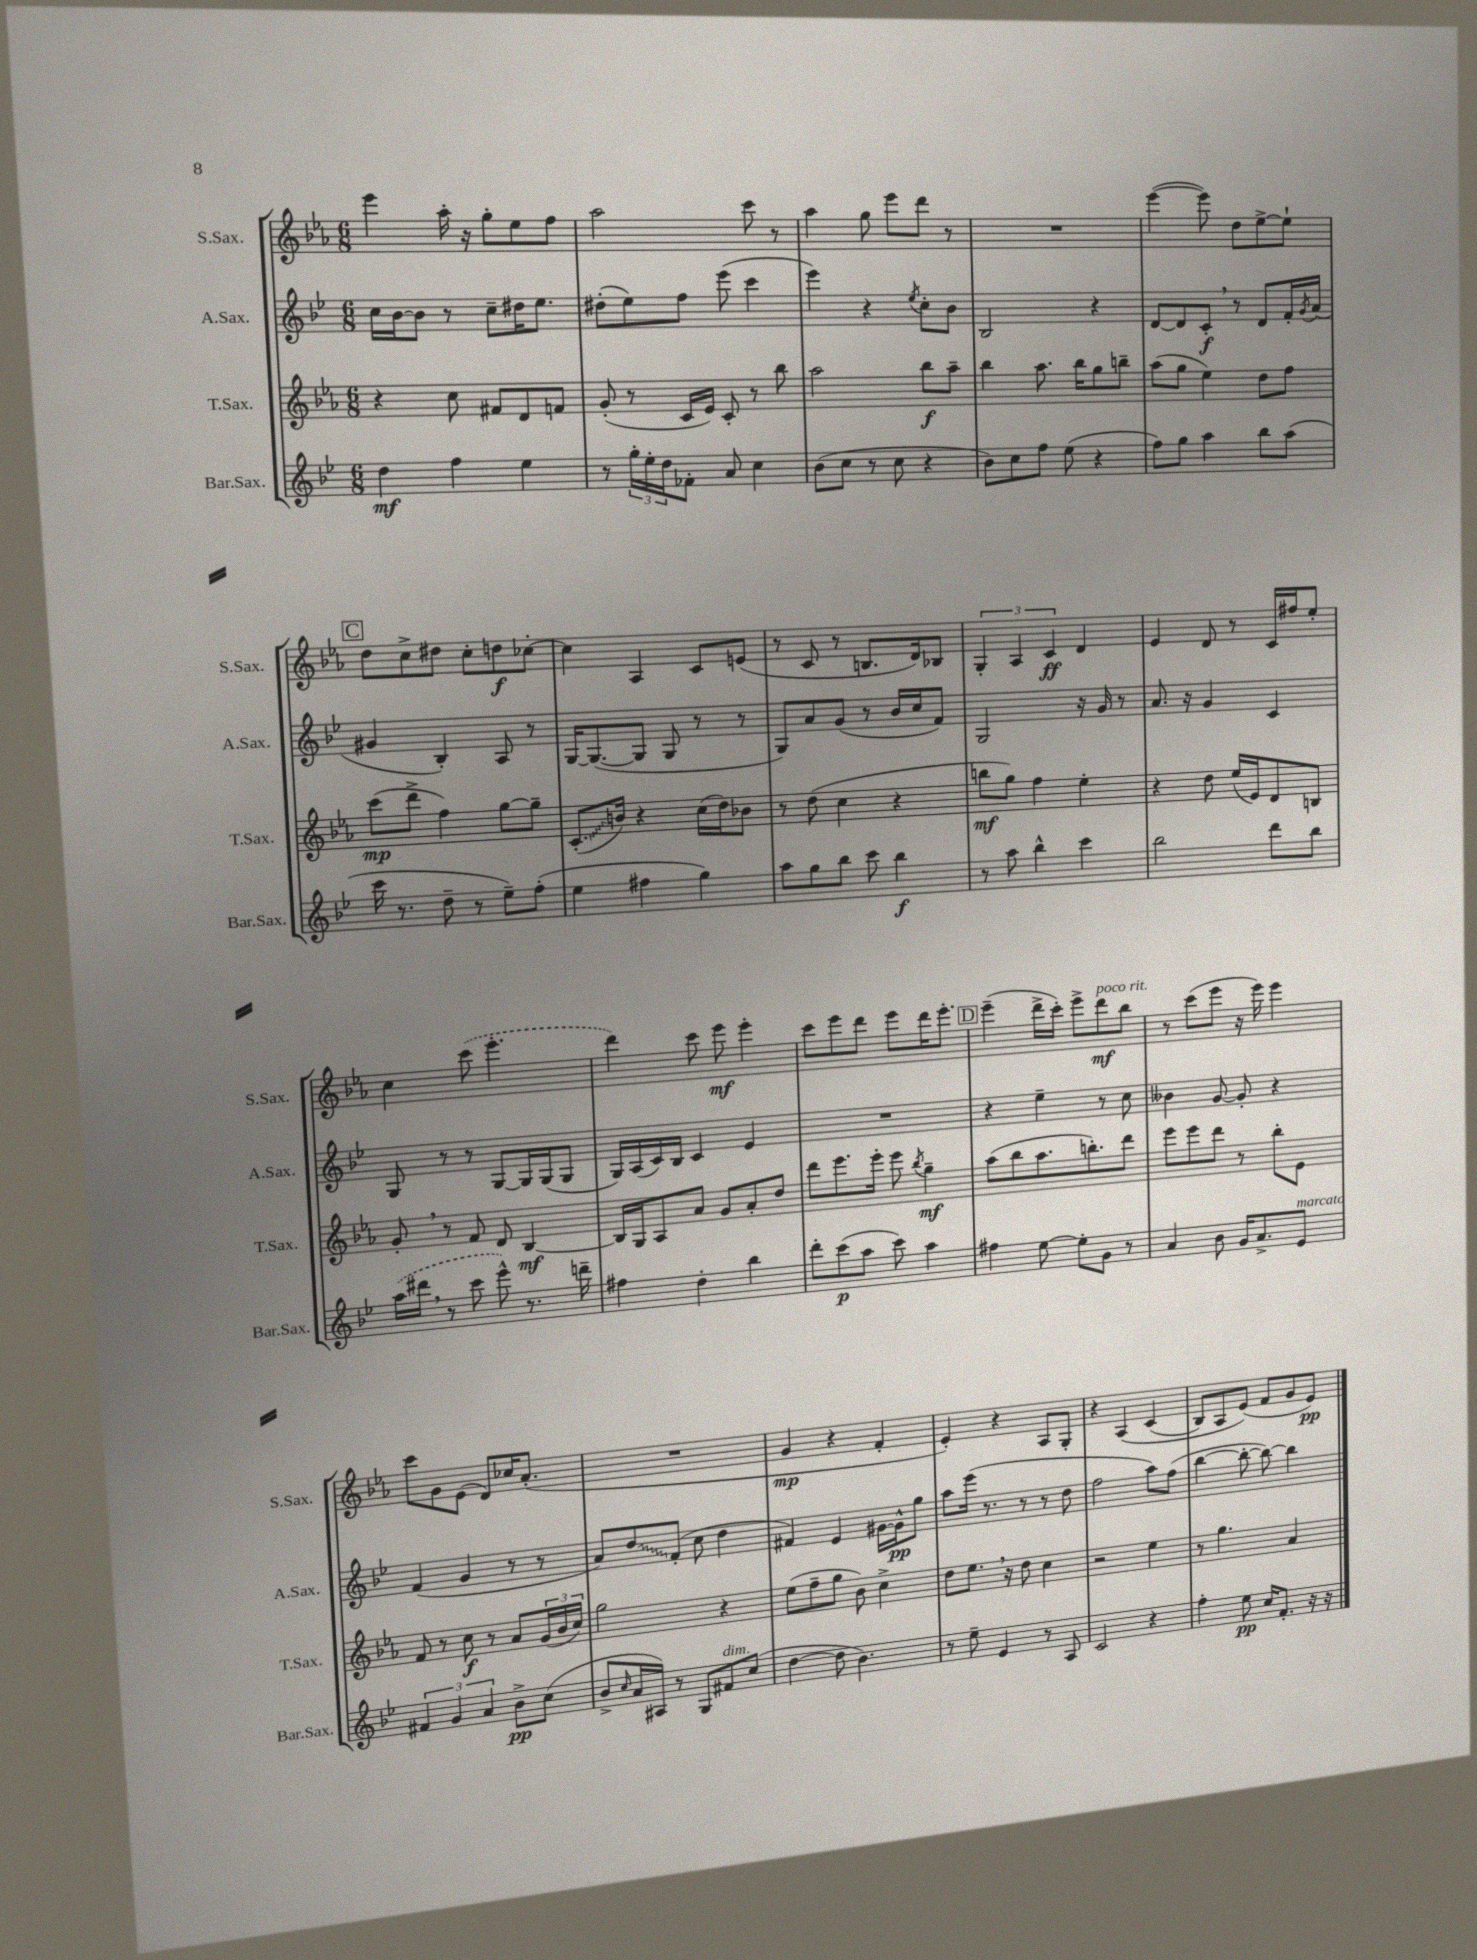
<<
\new StaffGroup <<
\new Staff = "s0" \with { instrumentName = "S.Sax." shortInstrumentName = "S.Sax." } {
    \clef treble \key ees \major \numericTimeSignature \time 6/8
    ees'''4 aes''16-. r16 g''8-. ees''8 f''8 |
    aes''2 c'''8 r8 |
    aes''4 g''8 ees'''8 d'''8 r8 |
    R2. |
    ees'''4~( ees'''8) d''8 ees''8~-> ees''8-! |
    \mark \markup { \box "C" } d''8 c''8-> dis''8 c''8-. d''8\f ces''8~-. |
    ces''4 aes4 c'8 e'8( |
    r8 c'8 r8 b8. d'16) bes8 |
    \tuplet 3/2 { g4-. aes4 c'4\ff } d'4 |
    ees'4 d'8 r8 c'16 fis''16 ees''8-. |
    c''4 \once \slurDashed c'''8( ees'''4.-. |
    d'''4) c'''8 ees'''8\mf ees'''4-. |
    c'''8 ees'''8 d'''8 ees'''8 d'''16 ees'''8.-. |
    \mark \markup { \box "D" } ees'''4--( d'''16-> c'''16-.) ees'''8-> d'''8\mf^\markup { \italic "poco rit." } bes''8 |
    r8 c'''8( ees'''8 r16 ees'''16) ees'''4 |
    c'''8 g'8 ees'8( d'8) ces''16 aes'8.-.( |
    R2. |
    g'4\mp r4 f'4-. |
    ees'4-.) r4 aes8 g8-. |
    r4 aes4\( c'4( |
    bes8) aes8 ees'8(\) f'8 g'8 ees'8\pp) \bar "|." |
}
\new Staff = "s1" \with { instrumentName = "A.Sax." shortInstrumentName = "A.Sax." } {
    \clef treble \key bes \major \numericTimeSignature \time 6/8
    c''16 bes'16~ bes'8 r8 c''8-- dis''16 ees''8. |
    dis''8-.( ees''8) f''8 ees'''8( c'''4 |
    ees'''4) r4 \acciaccatura { ees''8 } c''8-. bes'8 |
    bes2 r4 |
    d'8~ d'8 c'8-.\f \breathe r8 d'8 f'16-. \acciaccatura { g'8 } a'16( |
    \mark \markup { \box "C" } gis'4 bes4-.) a8 r8 |
    g16~ g8.~( g8 g8 r8 r8 |
    g8) a'8 g'8( r8 bes'16 c''16 f'8) |
    g2 r16 g'16 r8 |
    a'8. r16 g'4 c'4 |
    g8 r8 r8 g8~ g16 g16( g8 |
    g16) a16( c'16) bes16 c'4 ees'4 |
    R2. |
    \mark \markup { \box "D" } r4 ees''4-- r8 c''8 |
    beses'4 g'8~ g'8-. r4 |
    f'4( g'4 r8 r8 |
    a'8) \once \override Glissando.style = #'zigzag d''8\glissando f'8-.( c''8 d''4 |
    fis'4) ees'4 gis'16~ gis'16-^\pp g''8 |
    a''8 ees'''16( r8. r8 r8 d''8 |
    f''2 a''8) f''8( |
    bes''4~ bes''8~-. bes''8~) bes''4 \bar "|." |
}
\new Staff = "s2" \with { instrumentName = "T.Sax." shortInstrumentName = "T.Sax." } {
    \clef treble \key ees \major \numericTimeSignature \time 6/8
    r4 c''8 fis'8 d'8 f'8 |
    g'8-.( r8 c'16 ees'16) c'8-. r8 bes''8 |
    aes''2 bes''8\f aes''8-- |
    bes''4 aes''8. bes''16 g''8 b''8-- |
    aes''8( g''8 ees''4) d''8 f''8 |
    \mark \markup { \box "C" } c'''8\mp( d'''8-> f''4) g''8~ g''8-- |
    \once \override Glissando.style = #'zigzag c'8.-.\glissando( b'16) r4 c''16( d''16) bes'8 |
    r8 d''8( c''4 r4 |
    b''8\mf g''8) f''4 ees''4-. |
    r4 d''8 ees''16( ees'16) d'8 b8 |
    g'8-. \breathe r8 f'8 d'8 bes4~\mf |
    bes16 g16 aes8 aes'8 g'8 aes'8-. d''8 |
    d'''8 ees'''8. ees'''16-. ees'''8 \acciaccatura { bes''8 } g''4--\mf |
    \mark \markup { \box "D" } aes''8( bes''8 aes''8. b''8.-.) d'''8 |
    ees'''8 ees'''8 d'''8 r8 bes''8-. ees'8 |
    f'8 r8 c''8\f r8 aes'8 \tuplet 3/2 { g'16( bes'16 c''16) } |
    g''2 r4 |
    ees''8( f''8-- g''8 bes'8) c''4-> |
    d''8 ees''8. \breathe r16 d''8 c''4 |
    r2 ees''4 |
    r8 g''4. aes'4 \bar "|." |
}
\new Staff = "s3" \with { instrumentName = "Bar.Sax." shortInstrumentName = "Bar.Sax." } {
    \clef treble \key bes \major \numericTimeSignature \time 6/8
    d''4\mf f''4 ees''4 |
    r8 \tuplet 3/2 { g''16-. ees''16-. d''16 } fes'8-. a'8 c''4 |
    bes'8( c''8 r8 c''8 r4 |
    bes'8) c''8 f''8 ees''8( r4 |
    f''8) g''8 a''4 bes''8 a''8( |
    \mark \markup { \box "C" } c'''16 r8. d''8-- r8 ees''8--) f''8-.( |
    ees''4 fis''4 g''4) |
    a''8 g''8 bes''8 c'''8 bes''4\f |
    r8 a''8 bes''4-^ c'''4 |
    bes''2 d'''8 bes''8 |
    \once \slurDashed a''16( dis'''16 \breathe r8 c'''8 ees'''8-^) r8. d'''16-- |
    fis''4 d''4-. bes''4 |
    d'''8-. c'''8\p( a''8 c'''8) a''4 |
    \mark \markup { \box "D" } fis''4 ees''8~ ees''8-. g'8 r8 |
    a'4 bes'8 g'16 a'8.-> ees'8^\markup { \italic "marcato" } |
    \tuplet 3/2 { fis'4 g'4 a'4 } bes'8->\pp c''8( |
    bes'8-> \grace { c''16 } a'16 ais16) r8 g8 fis'8^\markup { \italic "dim." } c''8( |
    d''4~ d''8 bes'4.) |
    r8 ees''8-- ees'4 r8 a8 |
    c'2 r4 |
    f''4-. ees''8\pp c''16 f'8.-. r16 r16 \bar "|." |
}
>>
>>
\layout { \context { \Score \remove "Bar_number_engraver" } }
